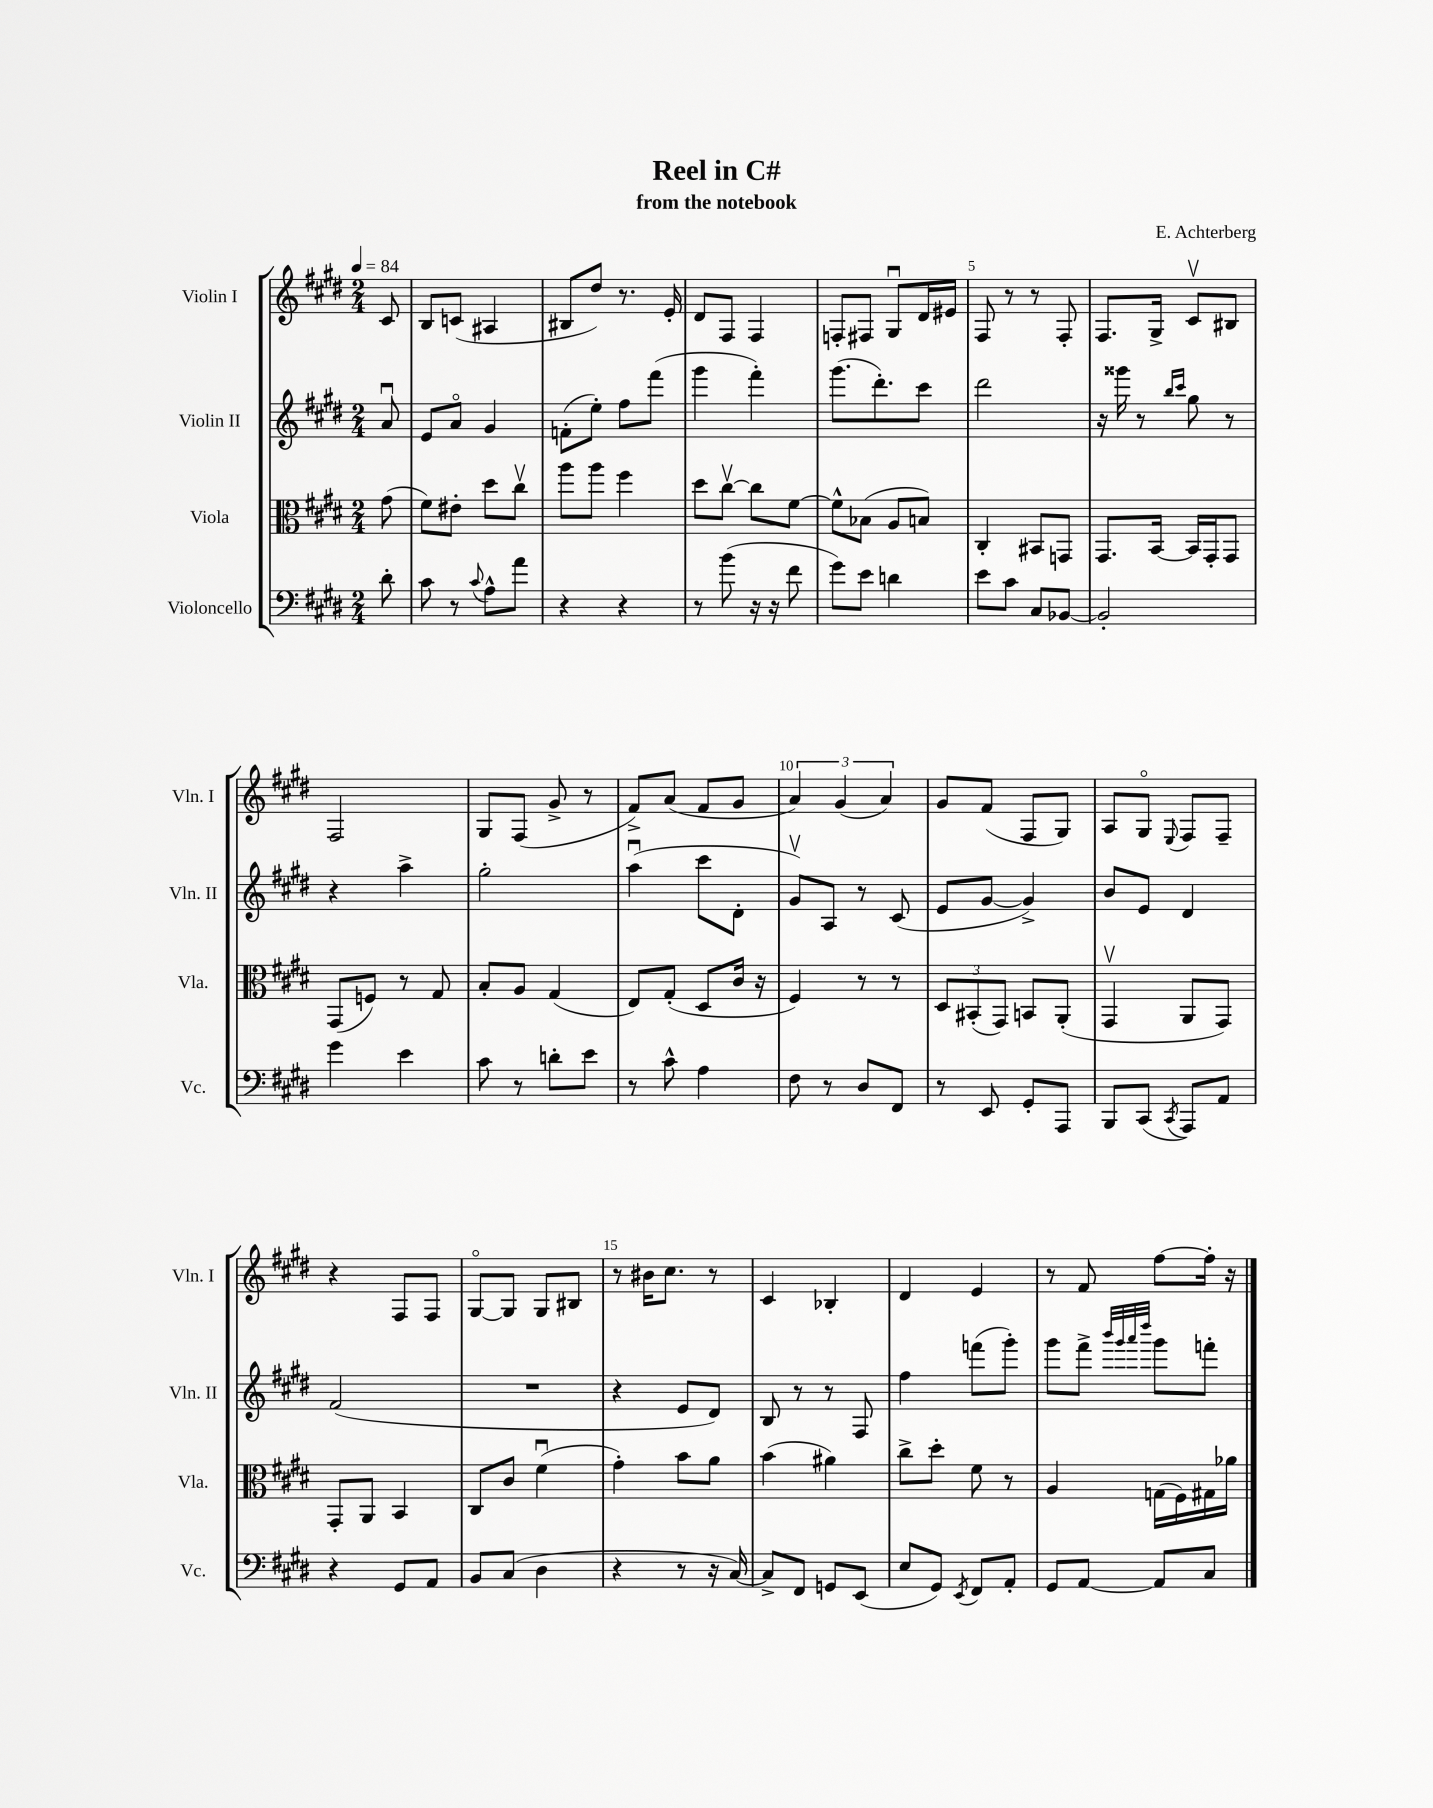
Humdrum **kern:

**kern	**kern	**kern	**kern
*part4	*part3	*part2	*part1
*staff4	*staff3	*staff2	*staff1
*I"Violoncello	*I"Viola	*I"Violin II	*I"Violin I
*I'Vc.	*I'Vla.	*I'Vln. II	*I'Vln. I
*clefF4	*clefC3	*clefG2	*clefG2
*k[f#c#g#d#]	*k[f#c#g#d#]	*k[f#c#g#d#]	*k[f#c#g#d#]
*M2/4	*M2/4	*M2/4	*M2/4
*MM84	*MM84	*MM84	*MM84
=	=	=	=
8d#'\	(8g#\	8au/	8c#/
=1	=1	=1	=1
8c#\	8f#\L)	8e/L	8B/L
8r	8e#X'\J	8a/J	(8cn/J
8qqc#/	.	.	.
8A^^\L	8dd#\L	4g#/	4A#X/
8a\J	8cc#v\J	.	.
=2	=2	=2	=2
4r	8aa\L	(8fn'\L	8B#X/L
.	8aa\J	8ee'\J)	8dd#/J)
4r	4ff#\	8ff#\L	8.r
.	.	(8fff#\J	.
.	.	.	16e'/
=3	=3	=3	=3
8r	8dd#\L	4ggg#\	8d#/L
(8b\	[8cc#v\J	.	8F#/J
16r	8cc#\L]	4fff#'\)	4F#/
16r	.	.	.
8f#\	[8f#\J	.	.
=4	=4	=4	=4
8g#\L)	8f#^^\L]	(8.ggg#\L	8Fn'/L
8e\J	(8B-X\J	.	8F#X/J
.	.	8.ddd#'\)	.
4dn\	8A/L	.	8G#u/L
.	8Bn/J)	8ccc#\J	16d#/L
.	.	.	16e#X/JJ
=5	=5	=5	=5
8e\L	4C#'/	2ddd#\	8F#/
8c#\J	.	.	8r
8C#/L	8BB#X/L	.	8r
[8BB-X/J	8GGn/J	.	8F#'/
=6	=6	=6	=6
2BB-'/]	8.GG#/L	16r	8.F#/L
.	.	16ggg##X\	.
.	.	8r	.
.	[16BB/Jk	.	16G#^/Jk
.	.	16qqbb/LL	.
.	.	16qqccc#/JJ	.
.	16BB/LL]	8gg#\	8c#v/L
.	16GG#'/J	.	.
.	8GG#/J	8r	8B#X/J
!!LO:LB:g=z
=7	=7	=7	=7
4g#\	(8GG#/L	4r	2F#/
.	8Fn/J)	.	.
4e\	8r	4aa^\	.
.	8G#/	.	.
=8	=8	=8	=8
8c#\	8B'/L	2gg#'\	8G#/L
8r	8A/J	.	(8F#/J
8dn'\L	(4G#/	.	8g#^/
8e\J	.	.	8r
=9	=9	=9	=9
8r	8E/L)	(4aau\	8f#^/L)
8c#^^\	(8G#'/J	.	(8a/J
4A\	8D#/L	8ccc#\L	8f#/L
.	16c#/Jk	8d#'\J	8g#/J
.	16r	.	.
=10	=10	=10	=10
8F#\	4F#/)	8g#v/L)	6a/)
8r	.	8A/J	.
.	.	.	(6g#/
8D#/L	8r	8r	.
.	.	.	6a/)
8FF#/J	8r	(8c#/	.
=11	=11	=11	=11
8r	12D#/L	8e/L	8g#/L
.	(12BB#X'/	.	.
8EE/	.	[8g#/J	(8f#/J
.	12GG#/J)	.	.
8GG#'/L	8BBn/L	4g#^/])	8F#/L
8AAA/J	(8AA'/J	.	8G#/J)
=12	=12	=12	=12
8BBB/L	4GG#v/	8b/L	8A/L
(8CC#/J	.	8e/J	8G#/J
8qCC#/	.	.	8qqE/
8AAA/L)	8AA/L	4d#/	8F#/L
8AA/J	8GG#/J)	.	8F#~/J
!!LO:LB:g=z
=13	=13	=13	=13
4r	8GG#'/L	(2f#/	4r
.	8AA/J	.	.
8GG#/L	4BB/	.	8F#/L
8AA/J	.	.	8F#/J
=14	=14	=14	=14
8BB/L	8C#/L	2r	[8G#/L
(8C#/J	8c#/J	.	8G#/J]
4D#\	(4f#u\	.	8G#/L
.	.	.	8B#X/J
=15	=15	=15	=15
4r	4g#'\)	4r	8r
.	.	.	16b#X\KL
.	.	.	8.cc#\J
8r	8b\L	8e/L	.
16r	8a\J	8d#/J)	8r
[16C#/)	.	.	.
=16	=16	=16	=16
8C#^/L]	(4b\	8B/	4c#/
8FF#/J	.	8r	.
8GGn/L	4a#X\)	8r	4B-X'/
(8EE/J	.	8F#/	.
=17	=17	=17	=17
8E/L	8cc#^\L	4ff#\	4d#/
8GG#/J)	8dd#'\J	.	.
8qEE/	.	.	.
8FF#/L	8f#\	(8fffn\L	4e/
8AA'/J	8r	8ggg#'\J)	.
=18	=18	=18	=18
8GG#/L	4A/	8ggg#\L	8r
[8AA/J	.	8fff#^\J	8f#/
.	.	32qqbbb/LLL	.
.	.	32qqggg#/	.
.	.	32qqaaa/	.
.	.	32qqdddd#/JJJ	.
8AA/L]	(16Gn\LL	8ggg#\L	[8ff#\L
.	16F#\)	.	.
8C#/J	16G#X\	8fffn'\J	16ff#'\Jk]
.	16a-X\JJ	.	16r
==	==	==	==
*-	*-	*-	*-
